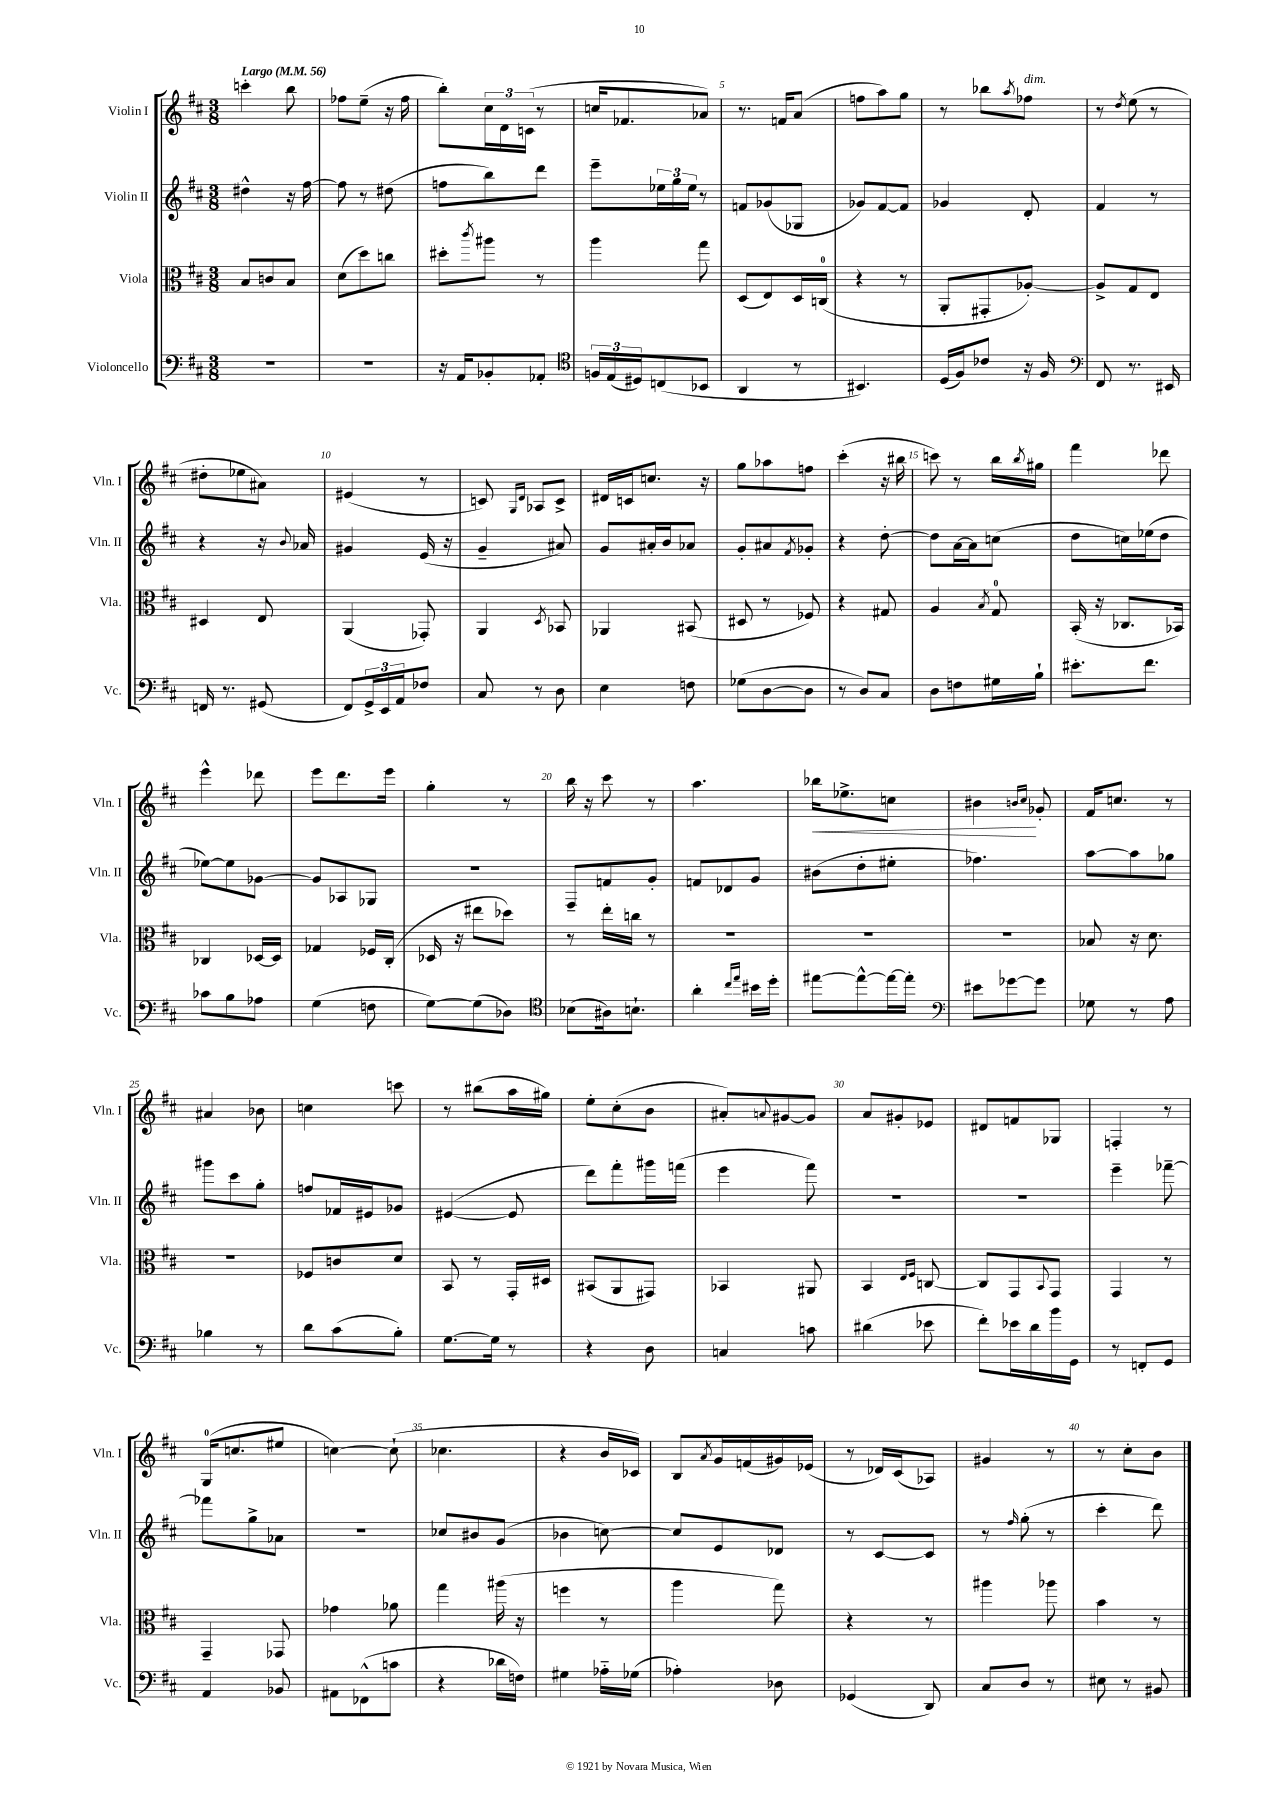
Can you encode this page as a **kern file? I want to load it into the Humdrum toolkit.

**kern	**kern	**kern	**kern	**dynam
*part4	*part3	*part2	*part1	*part1
*staff4	*staff3	*staff2	*staff1	*staff1
*I"Violoncello	*I"Viola	*I"Violin II	*I"Violin I	*
*I'Vc.	*I'Vla.	*I'Vln. II	*I'Vln. I	*
*clefF4	*clefC3	*clefG2	*clefG2	*
*k[f#c#]	*k[f#c#]	*k[f#c#]	*k[f#c#]	*
*M3/8	*M3/8	*M3/8	*M3/8	*
*MM56	*MM56	*MM56	*MM56	*
=1	=1	=1	=1	=1
!	!	!	!LO:TX:a:B:t=Largo	!
4.r	8B/L	4dd#X^^\	4cccn'\	.
.	8cn/	.	.	.
.	8B/J	16r	8bb\	.
.	.	[16ff#\	.	.
=2	=2	=2	=2	=2
4.r	(8d\L	8ff#\]	8ff-X\L	.
.	8dd\)	8r	(8ee~\J	.
.	8ccn\J	(8dd#X\	16r	.
.	.	.	16ff-\	.
=3	=3	=3	=3	=3
16r	8dd#X'\L	8ffn\L	8bb'\L)	.
16AA/KL	.	.	.	.
.	8qccc#/	.	.	.
8BB-X'/	8aa#X\J	8bb\)	24cc#\L	.
.	.	.	24d\	.
.	.	.	(24cn\JJ	.
8AA-X'/J	8r	8ddd\J	8r	.
=4	=4	=4	=4	=4
*clefC4	*	*	*	*
24Fn/LL	4aa\	8eee~\L	16ccn/KL	.
(24E/	.	.	.	.
.	.	.	8.f-X/	.
24D#X/J)	.	.	.	.
(8Cn/	.	24ee-X\L	.	.
.	.	24gg\	.	.
.	.	24ee-\JJ	.	.
8BB-X/J	8gg\	8r	8a-X/J)	.
=5	=5	=5	=5	=5
4AA/	(8D/L	8fn/L	8.r	.
.	8E/)	(8g-X/	.	.
.	.	.	16fn/KL	.
8r	16D/L	8G-X/J	(8a/J	.
.	(16Cn/JJ	.	.	.
=6	=6	=6	=6	=6
4.BB#X/)	4r	8g-X/L)	8ffn\L	.
.	.	[8f#/	8aa\)	.
.	8r	8f#/J]	8gg\J	.
=7	=7	=7	=7	=7
(16D/LL	8AA'/L	4g-X/	8r	.
16F#/J)	.	.	.	.
8c-X/J	8GG#X'/	.	8bb-X\L	.
.	.	.	8qaa/	.
!	!	!	!LO:TX:a:i:t=dim.	!
16r	[8A-X'/J)	8d'/	8ff-X\J	.
16F#/	.	.	.	.
=8	=8	=8	=8	=8
*clefF4	*	*	*	*
8FF#/	8A-^/L]	4f#/	8r	.
.	.	.	8qdd/	.
8.r	8G/	.	(8ee\	.
.	8E/J	8r	8r	.
16EE#X/	.	.	.	.
!!LO:LB:g=z
=9	=9	=9	=9	=9
16FFn/	4D#X/	4r	8dd#X'\L	.
8.r	.	.	.	.
.	.	.	8ee-X\	.
(8GG#X/	8E/	16r	8a#X\J)	.
.	.	8qqb/	.	.
.	.	16a-X/	.	.
=10	=10	=10	=10	=10
8FF#/L)	(4AA/	4g#X/	(4e#X/	.
24GG^/L	.	.	.	.
24EE/	.	.	.	.
24AA/J	.	.	.	.
8F-X/J	8GG-X'/)	(16e/	8r	.
.	.	16r	.	.
=11	=11	=11	=11	=11
8C#/	4AA/	4g~/	8cn/)	.
.	.	.	16qqG/LL	.
.	.	.	16qqd/JJ	.
8r	.	.	8A-X/L	.
.	8qD/	.	.	.
8D\	8BB-X/	8a#X/)	8c^/J	.
=12	=12	=12	=12	=12
4E\	4AA-X/	8g/L	16d#X/LL	.
.	.	.	16cn/J	.
.	.	16a#X'/L	8.ccn/J	.
.	.	16b/J	.	.
8Fn\	(8BB#X/	8a-X/J	.	.
.	.	.	16r	.
=13	=13	=13	=13	=13
(8G-X\L	8D#X/	8g'/L	8gg\L	.
[8D\	8r	8a#X/	8aa-X\	.
.	.	8qf#/	.	.
8D\J]	8F-X/)	8g-X'/J	8ffn\J	.
=14	=14	=14	=14	=14
8r	4r	4r	(4ccc#'\	.
8D/L)	.	.	.	.
8C#/J	8G#X/	[8dd'\	16r	.
.	.	.	16bb#X\	.
=15	=15	=15	=15	=15
8D\L	4A/	8dd\L]	8cccn\)	.
8Fn\	.	[16a\L	8r	.
.	.	16a\J]	.	.
.	8qB/	.	.	.
16G#X\L	8G/	(8ccn\J	16bb\LL	.
.	.	.	8qbb/	.
16B`\JJ	.	.	16gg#X\JJ	.
=16	=16	=16	=16	=16
8.e#X'\L	(16BB'/	8dd\L	4fff#\	.
.	16r	.	.	.
.	8.C-X/L	16ccn\L)	.	.
8.f#\J	.	(16ee-X\J	.	.
.	.	8dd\J	8ddd-X\	.
.	16BB-X/Jk)	.	.	.
!!LO:LB:g=z
=17	=17	=17	=17	=17
8c-X\L	4C-X/	[8ee-X\L)	4eee^^\	.
8B\	.	8ee-\]	.	.
8A-X\J	[16D-X/LL	[8g-X\J	8ddd-X\	.
.	16D-/JJ]	.	.	.
=18	=18	=18	=18	=18
(4G\	4G-X/	8g-/L]	8eee\L	.
.	.	8A-X/	8.ddd\	.
8Fn\	16F-X/LL	8G-X/J	.	.
.	(16C#'/JJ	.	16eee\Jk	.
=19	=19	=19	=19	=19
[8G\L)	16D-X/	4.r	4gg'\	.
.	16r	.	.	.
(8G\]	8ee#X\L	.	.	.
8D-X\J)	8dd-X\J)	.	8r	.
=20	=20	=20	=20	=20
*clefC4	*	*	*	*
(8B-X\L	8r	8F#~/L	16bb\	.
.	.	.	16r	.
16A#X\k)	16ee'\LL	8fn/	8ccc#\	.
8.Bn`\J	16ccn\JJ	.	.	.
.	8r	8g'/J	8r	.
=21	=21	=21	=21	=21
4a'\	4.r	8fn/L	4.aa\	.
.	.	8d-X/	.	.
16qqcc#/LL	.	.	.	.
16qqee/JJ	.	.	.	.
16b#X\LL	.	8g/J	.	.
16dd'\JJ	.	.	.	.
=22	=22	=22	=22	=22
!	!	!	!	!LO:HP:b
[8ee#X\L	4.r	(8b#X\L	16bb-X\KL	<
.	.	.	8.ee-X^\	.
8ee#^^\_	.	8dd'\	.	.
16ee#\L_	.	8ee#X'\J	8ccn\J	.
16ee#'\JJ]	.	.	.	.
=23	=23	=23	=23	=23
*clefF4	*	*	*	*
8e#X\L	4.r	4.ff-X\)	4b#X\	.
[8g-X\	.	.	.	.
.	.	.	16qqbn/LL	.
.	.	.	16qqcc#/JJ	.
8g-\J]	.	.	8g-X'/	[
=24	=24	=24	=24	=24
8G-X\	8B-X/	[8aa\L	16f#/KL	.
.	.	.	8.ccn/J	.
8r	16r	8aa\]	.	.
.	8.d\	.	.	.
8A\	.	8gg-X\J	8r	.
!!LO:LB:g=z
=25	=25	=25	=25	=25
4B-X\	4.r	8ggg#X\L	4a#X/	.
.	.	8ccc#\	.	.
8r	.	8gg'\J	8b-X\	.
=26	=26	=26	=26	=26
8d\L	8F-X/L	8ffn/L	4ccn\	.
(8c#\	8cn/	16f-X/L	.	.
.	.	16e#X/J	.	.
8B'\J)	8d/J	8g-X/J	8cccn\	.
=27	=27	=27	=27	=27
[8.G\L	8BB/	([4e#X/	8r	.
.	8r	.	(8bb#X\L	.
16G\Jk]	.	.	.	.
8r	16GG'/LL	8e#/]	16aa\L	.
.	16D#X/JJ	.	16gg#X\JJ)	.
=28	=28	=28	=28	=28
4r	(8BB#X/L	8ddd\L)	8ee'\L	.
.	8AA/	8fff#'\	(8cc#'\	.
8D\	8GG#X/J)	16ggg#X\L	8b\J	.
.	.	(16fffn\JJ	.	.
=29	=29	=29	=29	=29
4Cn/	4BB-X/	4eee\	8a#X'/L)	.
.	.	.	8qqan/	.
.	.	.	[8g#X/	.
8cn\	8AA#X/	8fff#\)	8g#/J]	.
=30	=30	=30	=30	=30
(4d#X\	4BB/	4.r	8a/L	.
.	.	.	8g#X'/	.
.	16qqE/LL	.	.	.
.	16qqF#/JJ	.	.	.
8e-X\	[8Cn/	.	8e-X/J	.
=31	=31	=31	=31	=31
8f#'\L)	8C/L]	4.r	8d#X/L	.
16e-X\L	8GG/	.	8fn/	.
16d\	.	.	.	.
.	8qqBB/	.	.	.
16b\	8GG/J	.	8G-X/J	.
16GG\JJ	.	.	.	.
=32	=32	=32	=32	=32
8r	4GG/	4eee~\	4Fn'/	.
8FFn'/L	.	.	.	.
8GG/J	8r	[8fff-X~\	8r	.
!!LO:LB:g=z
=33	=33	=33	=33	=33
4AA/	4GG~/	8fff-X\L]	(16G/KL	.
.	.	.	8.ccn/	.
.	.	8gg^\	.	.
8BB-X/	8GG-X/	8a-X\J	8ee#X/J	.
=34	=34	=34	=34	=34
8AA#X\L	4g-X\	4.r	[4ccn\)	.
(8FF-X^^\	.	.	.	.
8cn\J	8a-X\	.	(8cc`\]	.
=35	=35	=35	=35	=35
4r	4gg\	8cc-X/L	4.cc-X\	.
.	.	8b#X/	.	.
16d-X\LL	(16aa#X\	(8g/J	.	.
16Fn\JJ)	16r	.	.	.
=36	=36	=36	=36	=36
4G#X\	4ffn\	4b-X\	4r	.
16A-X\LL	8r	[8ccn\)	16b/LL	.
(16G-X\JJ	.	.	16c-X/JJ)	.
=37	=37	=37	=37	=37
4A-X'\)	4aa\	8cc/L]	8B/L	.
.	.	.	8qa/	.
.	.	8e/	16g/L	.
.	.	.	(16fn/	.
8D-X\	8gg\)	8d-X/J	16g#X/)	.
.	.	.	(16e-X/JJ	.
=38	=38	=38	=38	=38
(4GG-X/	4r	8r	8r	.
.	.	[8c#/L	16d-X/LL)	.
.	.	.	(16c#/J	.
8DD/)	8r	8c#/J]	8A-X/J)	.
=39	=39	=39	=39	=39
8C#/L	4aa#X\	8r	4g#X/	.
.	.	16qqff#/	.	.
8D/J	.	(8gg'\	.	.
8r	8aa-X\	8r	8r	.
=40	=40	=40	=40	=40
8E#X\	4b\	4ccc#'\	8r	.
8r	.	.	8cc#'\L	.
8BB#X/	8r	8ddd\)	8b\J	.
==	==	==	==	==
*-	*-	*-	*-	*-
